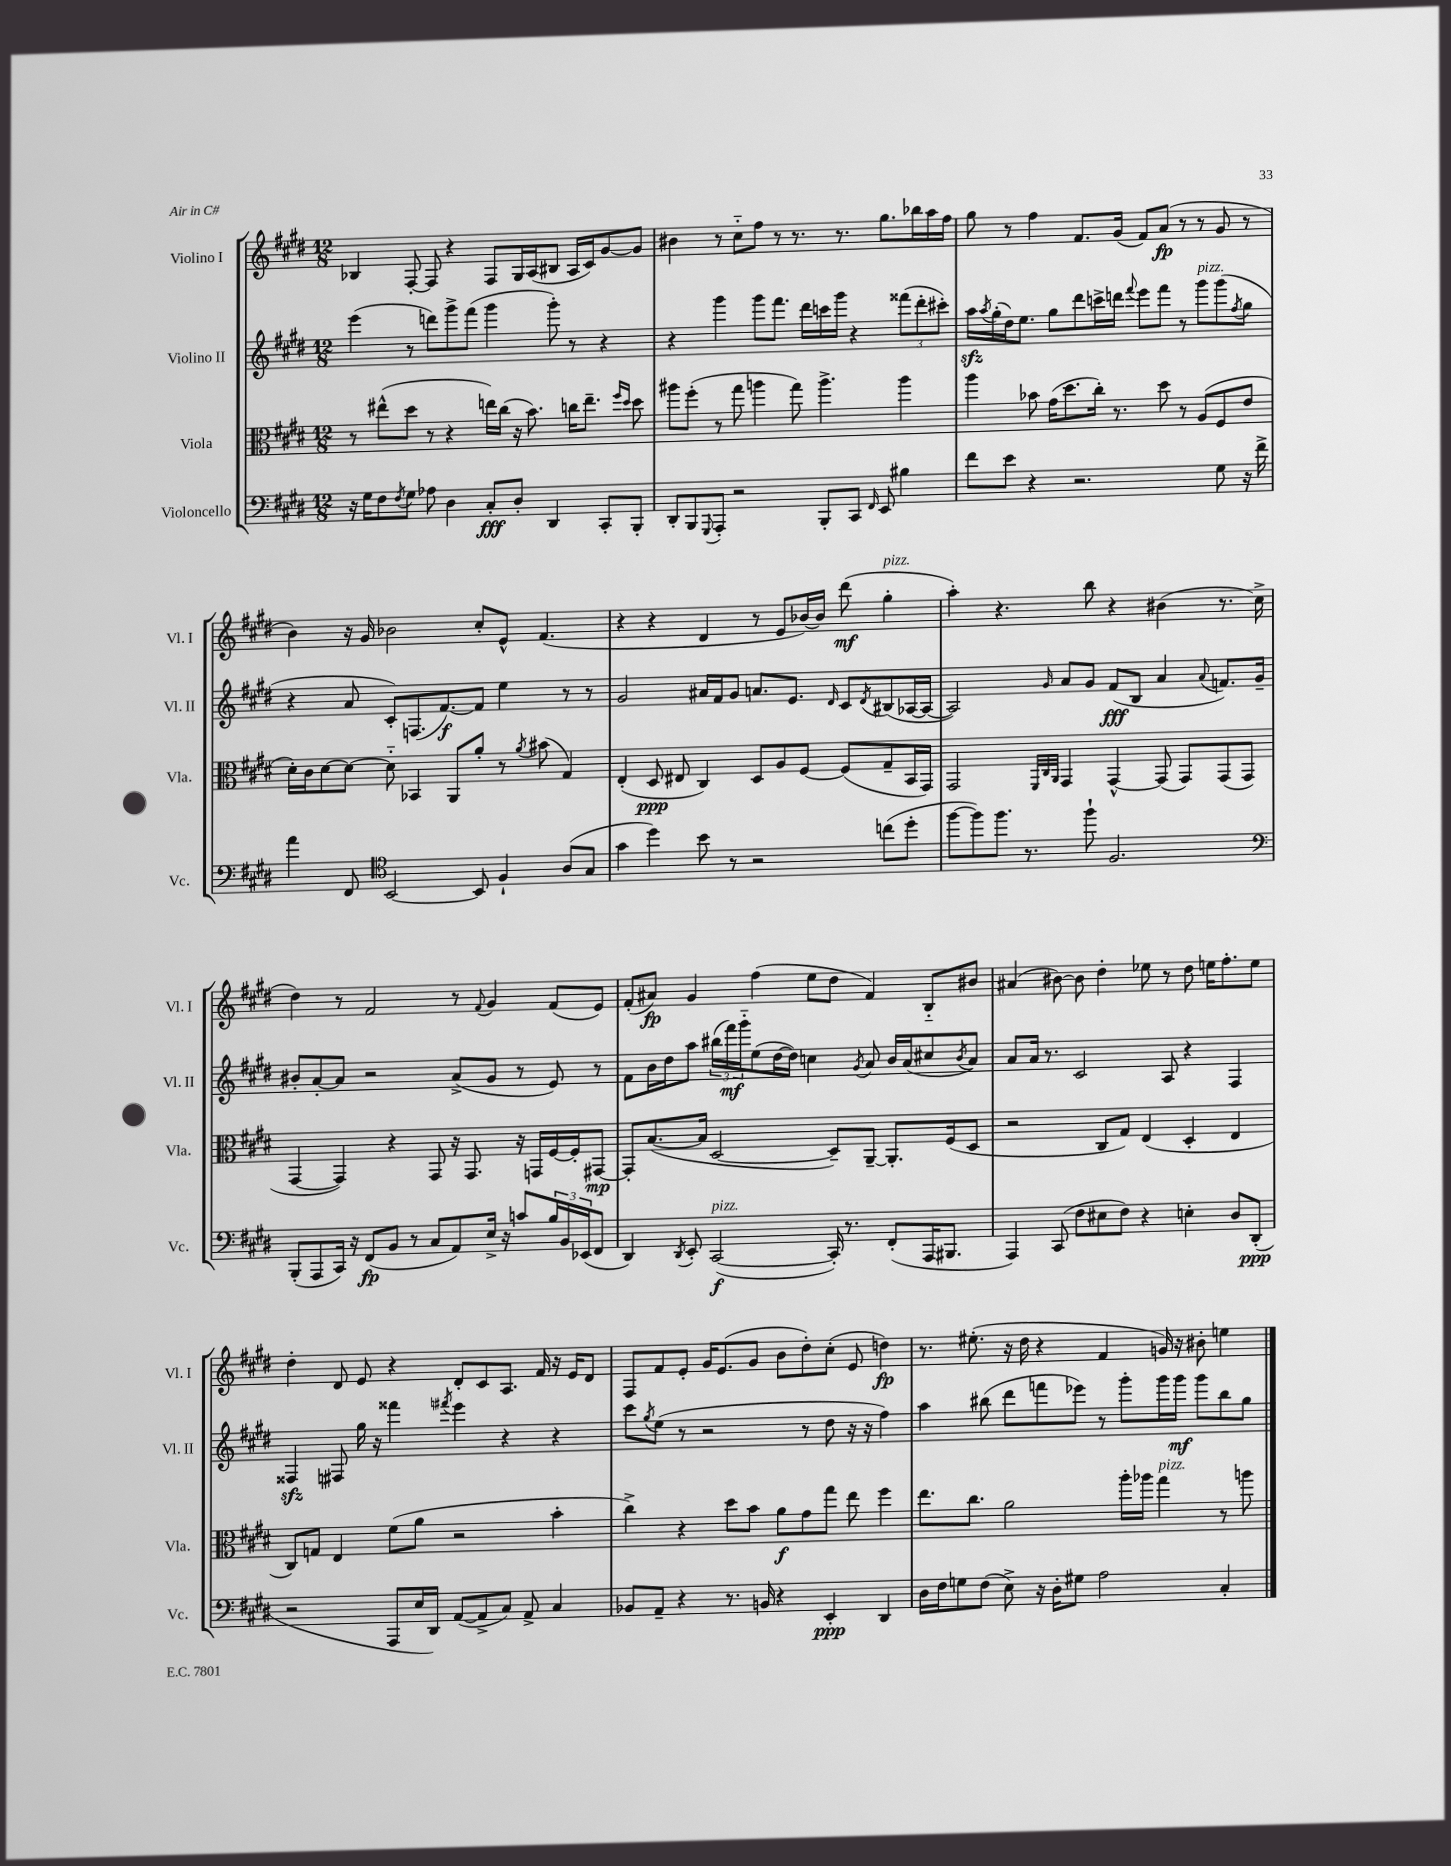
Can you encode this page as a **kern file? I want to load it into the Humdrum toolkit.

**kern	**kern	**kern	**kern
*staff4	*staff3	*staff2	*staff1
*clefF4	*clefC3	*clefG2	*clefG2
*k[f#c#g#d#]	*k[f#c#g#d#]	*k[f#c#g#d#]	*k[f#c#g#d#]
*M12/8	*M12/8	*M12/8	*M12/8
16r	8r	(4eee	4B-
16G#	.	.	.
8F#	(8ee#^^	.	.
8qF#	.	.	.
8G#	8dd#	8r	[8F#'
8A-	8r	8ddd)	8F#]
4D#	4r	8ggg#^	4r
.	.	(8fff#	.
8C#'	16ee)	4ggg#	8F#
.	(16cc#	.	.
8D#'	16r	.	16G#
.	8.b)	.	(16A
4DD#	.	8ggg#')	8B#
.	16cc	8r	16A
.	8.ee~	.	16c#)
8CC#'	.	4r	[8g#
.	16qqff#	.	.
.	16qqdd#	.	.
8BBB'	8dd#	.	8g#]
=	=	=	=
8DD#'	8aa#	4r	4b#
8BBB	(8ff#'	.	.
8qqGGG#	.	.	.
8AAA'	8r	4ggg#	8r
2r	8gg#	.	8cc#'~
.	4aa	8ggg#	8ff#
.	.	8.fff#	8r
.	8gg#)	.	8.r
.	.	16ddd#	.
8BBB'	4.aa^	16ccc	.
.	.	16ggg#	8.r
8CC#	.	4r	.
16qqFF#	.	.	.
8EE	.	.	8.gg#
4B#	4aa	(12fff##	.
.	.	.	16bb-
.	.	12ddd#'	.
.	.	.	16aa
.	.	12ccc#')	.
.	.	.	16ff#
=	=	=	=
8f#	4aa	16aa	8gg#
.	.	8qaa	.
.	.	(16gg#'	.
8e	.	16dd#)	8r
.	.	8.ee	.
4r	8b-	.	4ff#
.	(16g#	8gg#	.
.	8.dd#	.	.
2.r	.	8ddd#	8.f#
.	16cc#')	16ccc^	.
.	8.r	16ddd	(16g#
.	.	8qqfff#	.
.	.	8eee	8f#)
.	8dd#	8fff#	(8a
.	8r	8r	8r
.	(8A	8ggg#	8r
8G#	8F#	(8ggg#	8g#
.	.	8qff#	.
16r	8e	8gg#	8r
16f#^	.	.	.
=	=	=	=
4a	16d#')	4r	4b)
.	16c#	.	.
.	[8d#	.	.
8FF#	8d#_	8a	16r
.	.	.	16g#
*clefC4	*	*	*
[2BB	8d#'~]	8c#')	2b-
.	4BB-	(8.F	.
.	.	[8.f#)	.
.	8AA	.	.
8BB]	8a'	8f#]	8cc#'
4F#`	8r	4ee	8e^^
.	8qa	.	.
.	(8b#	.	(4.f#
(8A	4G#)	8r	.
8G#	.	8r	.
=	=	=	=
4g#	(4E'	2g#	4r
4dd#)	8D#	.	4r
.	8E#	.	.
8b	4C#)	16a#	4d#
.	.	16f#	.
8r	.	8g#	.
2r	8D#	8.a	8r
.	8A	.	8e
.	.	8.e	.
.	[8F#	.	[16b-)
.	.	.	16b-]
.	.	16qqd#	.
.	(8F#]	8c#	(8ddd#
.	.	8qd#	.
(8cc	8G#~	(8B#	4gg#'
8dd#'	16BB	[16A-	.
.	16GG#)	16A-_	.
=	=	=	=
[8ff#	2GG#	2A-])	4aa')
8ff#])	.	.	.
8.ff#	.	.	4.r
8.r	.	.	.
.	32qqFF#	.	.
.	32qqC#	.	.
.	32qqAA	16qqg#	.
.	4GG#	8a	.
8ff#`	.	8g#	8bb
2.F#	[4GG#^^	(8f#	4r
.	.	8B	.
.	(8GG#]	4a	(4b#
.	8GG#)	.	.
.	.	8qqa	.
.	(8GG#	8.f)	8.r
.	8GG#	.	.
.	.	16g#~	16cc#^
=	=	=	=
*clefF4	*	*	*
(8BBB'	[4GG#	8b#'	4dd#)
8AAA	.	[8a'	.
16CC#)	4GG#])	8a]	8r
16r	.	.	.
(8FF#	.	2r	2f#
8BB	4r	.	.
8r	.	.	.
8C#	8GG#	.	.
8AA)	16r	(8a^	8r
.	8.GG#	.	.
.	.	.	8qqf#
16E^	.	8g#	4g#
16r	.	.	.
8c	16r	8r	.
.	16GG	.	.
24B	[16F#	8e)	(8f#
24BB	.	.	.
.	16F#']	.	.
(24EE-	.	.	.
8FF#	[8GG#	8r	8e)
=	=	=	=
4DD#)	8GG#']	8f#	(8f#'
.	([8.B	16b	8a#)
.	.	16dd#	.
8qDD#	.	.	.
8EE'	.	8aa	4g#
.	16B]	.	.
([2CC#	[2D#	(24bb#	.
.	.	24fff#)	.
.	.	24ggg#'~	.
.	.	(8ee	(4ff#
.	.	[16dd#	.
.	.	16dd#])	.
.	.	4cc	8ee
16CC#'])	8D#~])	.	8dd#
8.r	.	.	.
.	.	8qg#	.
.	[8AA~	8a	4f#)
(8FF#'	8.AA']	16b	.
.	.	(16a	.
16AAA	.	8cc#	8B'~
8.BBB#	(16F#	.	.
.	.	8qb	.
.	8D#	8a)	8b#
=	=	=	=
4AAA)	2r	8a	(4a#
.	.	16a	.
.	.	8.r	.
(8CC#	.	.	[8b#)
8F#	.	2c#	8b#]
8E#	8C#	.	4dd#'
8F#)	8G#)	.	.
4r	(4E	.	8ee-
.	.	8A	8r
4E'	4D#'	4r	8dd#
.	.	.	16ee
.	.	.	8.ff#'
8D#	4E	4F#	.
(8DD#'	.	.	8ee
=	=	=	=
2r	8C#)	4F##	4dd#'
.	8G	.	.
.	4E	8F#	8d#
.	.	16gg#	8e
.	.	16r	.
8AAA	(8f#	4fff##	4r
16E	8a	.	.
16DD#)	.	.	.
.	.	8qfff#	.
([8AA	2r	4eee	8d#'
8AA^]	.	.	8c#
8C#)	.	4r	8.A
8AA^	.	.	.
.	.	.	16f#
4C#	4b'	4r	16r
.	.	.	16e
.	.	.	8d#
=	=	=	=
8BB-	4cc#^)	8ccc#	8F#
.	.	8qgg#	.
8AA~	.	(8ee	8f#
4r	4r	8r	8e'
.	.	2r	16g#
.	.	.	(8.e
8.r	8dd#	.	.
.	8b	.	8g#
16BB	.	.	.
4r	8a	.	8b
.	8g#	8r	8dd#')
4EE'	8gg#	8dd#	(8cc#'
.	8ee	16r	8e
.	.	16r	.
4DD#	4ff#	4ff#)	4dd)
=	=	=	=
16D#	8.ee	4aa	8.r
16F#	.	.	.
8G	.	.	.
.	8.cc#	.	(8.ee#'
(8F#	.	(8bb#	.
8E^)	2a	8ddd#	16r
.	.	.	16dd#
16r	.	8fff	4r
16D#'	.	.	.
8G#	.	8eee-)	.
2A	.	8r	4f#
.	16aa'	8ggg#'	.
.	16aa-	.	.
.	4gg#	16ggg#	16g)
.	.	16ggg#	16r
.	.	8ggg#	8b#'
4C#'	8r	8bb#	4ee
.	8aa	8gg#	.
==	==	==	==
*-	*-	*-	*-
